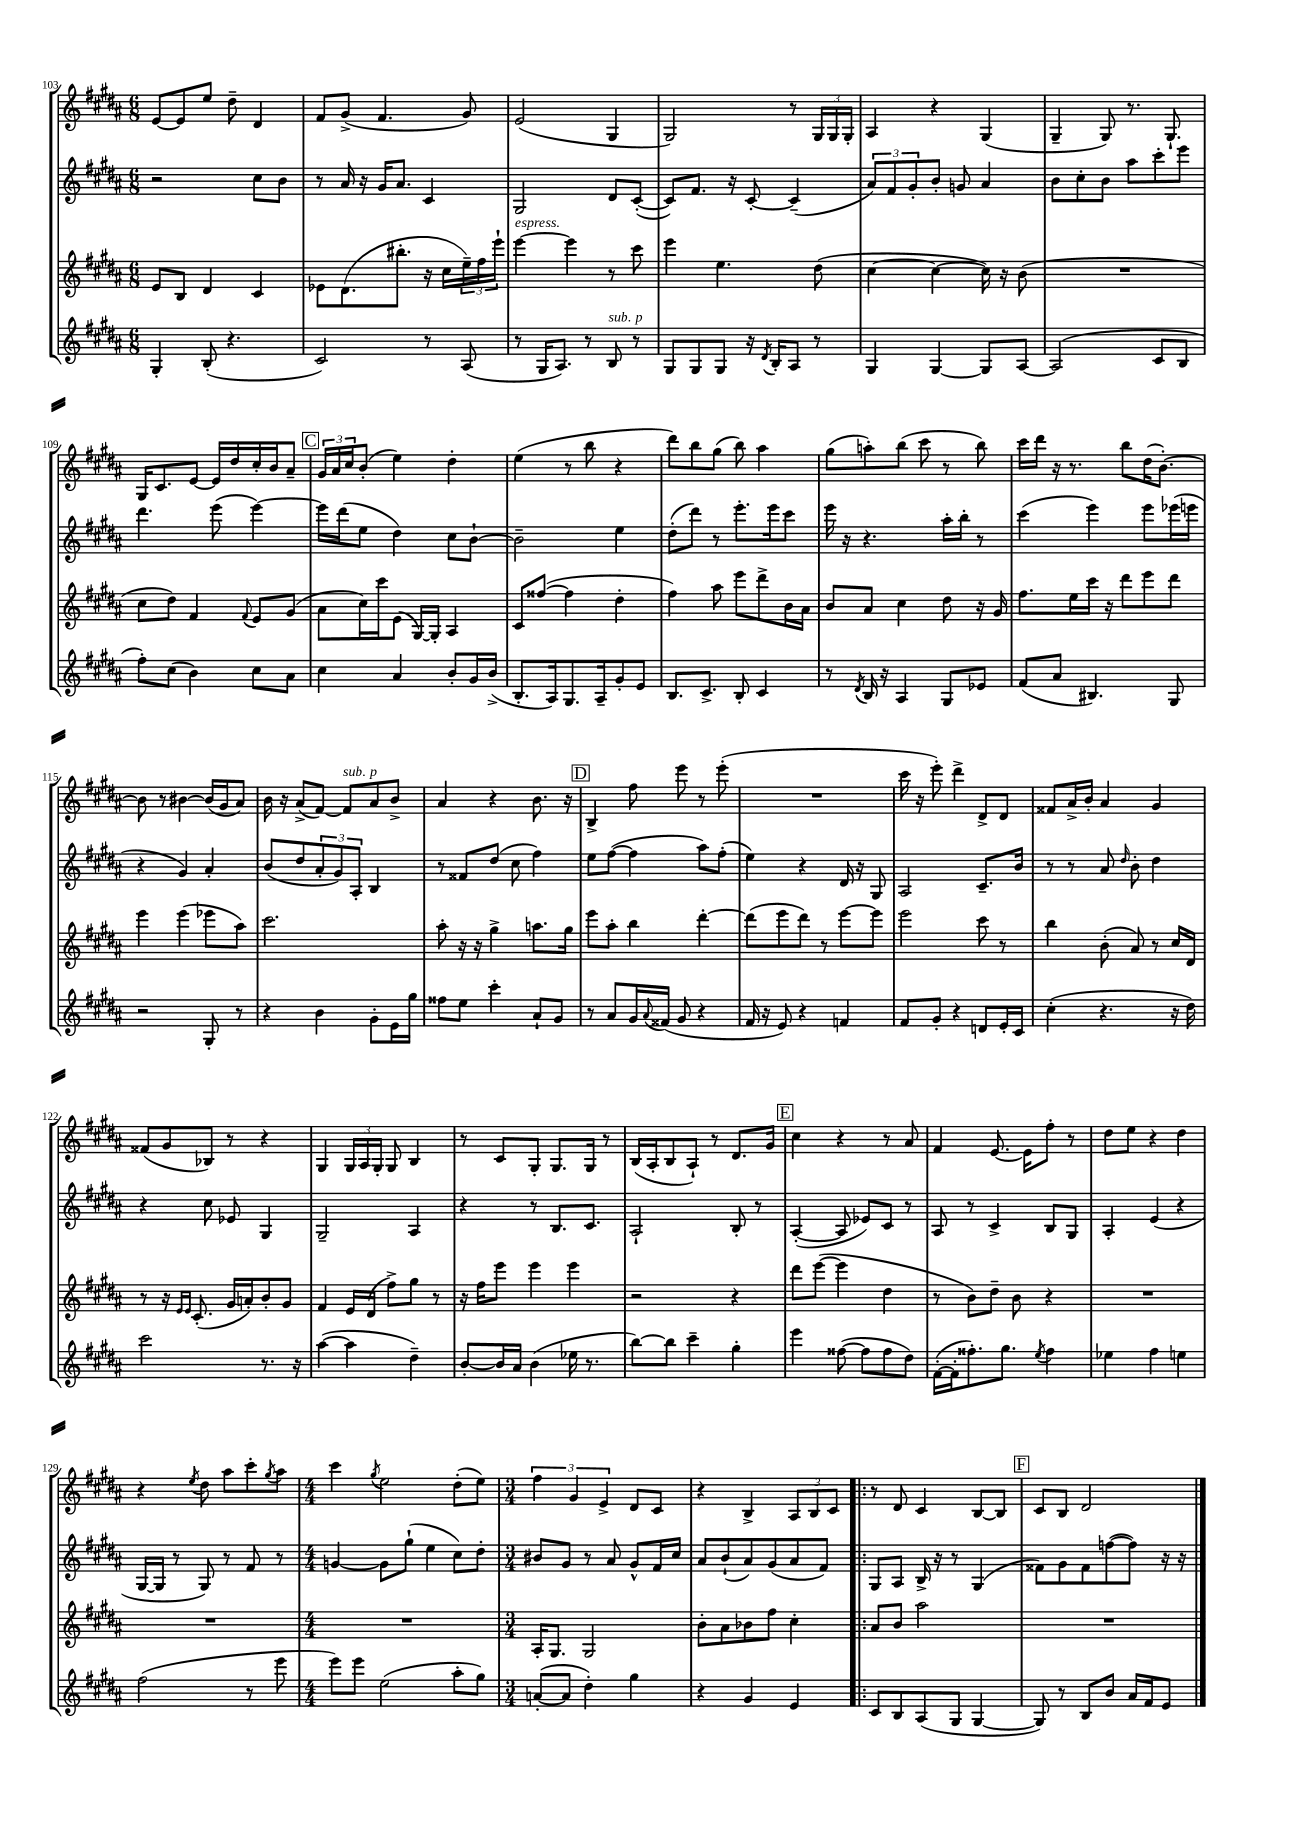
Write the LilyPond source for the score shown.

<<
\new StaffGroup <<
\new Staff = "s0" {
    \clef treble \key b \major \numericTimeSignature \time 6/8
    e'8~ e'8 e''8 dis''8-- dis'4 |
    fis'8 gis'8->( fis'4. gis'8) |
    e'2( gis4 |
    gis2) r8 \tuplet 3/2 { gis16 gis16 gis16-. } |
    ais4 r4 gis4( |
    gis4-- gis8) r8. gis8.-! |
    gis16 cis'8. e'8~ e'16 dis''16 cis''16-. b'16 ais'8-- |
    \mark \markup { \box "C" } \tuplet 3/2 { gis'16 ais'16 cis''16 } b'8-.( e''4) dis''4-. |
    e''4( r8 b''8 r4 |
    dis'''8) b''8 gis''8( b''8) ais''4 |
    gis''8( a''8-.) b''8( cis'''8 r8 b''8) |
    cis'''16 dis'''16 r16 r8. b''8 dis''16( b'8.~-.) |
    b'8 r8 bis'4~ bis'16( gis'16 ais'8) |
    b'16 r16 ais'8->( fis'8~) fis'8^\markup { \italic "sub. p" } ais'8 b'8-> |
    ais'4 r4 b'8. r16 |
    \mark \markup { \box "D" } b4-> fis''8 e'''8 r8 e'''8-.( |
    R2. |
    cis'''16 r16 e'''8-.) dis'''4-> dis'8-> dis'8 |
    fisis'8 ais'16-> b'16-. ais'4 gis'4 |
    fisis'8( gis'8 bes8) r8 r4 |
    gis4 \tuplet 3/2 { gis16 ais16 gis16-. } gis8 b4 |
    r8 cis'8 gis8-. gis8. gis16 r8 |
    b16( ais16-. b8 ais8-!) r8 dis'8. gis'16 |
    \mark \markup { \box "E" } cis''4 r4 r8 ais'8 |
    fis'4 e'8.~ e'16 fis''8-. r8 |
    dis''8 e''8 r4 dis''4 |
    r4 \acciaccatura { e''8 } dis''8 ais''8 cis'''8-. \acciaccatura { gis''8 } ais''8 |
    \numericTimeSignature \time 4/4 cis'''4 \acciaccatura { gis''8 } e''2 dis''8-.( e''8) |
    \numericTimeSignature \time 3/4 \tuplet 3/2 { fis''4 gis'4 e'4-> } dis'8 cis'8 |
    r4 b4-> \tuplet 3/2 { ais8 b8 cis'8 } |
    \bar ".|:" r8 dis'8 cis'4 b8~ b8 |
    \mark \markup { \box "F" } cis'8 b8 dis'2 \bar "|." |
}
\new Staff = "s1" {
    \clef treble \key b \major \numericTimeSignature \time 6/8
    r2 cis''8 b'8 |
    r8 ais'16 r16 gis'16 ais'8. cis'4 |
    gis2 dis'8 cis'8~-.( |
    cis'8) fis'8. r16 cis'8~-. cis'4--( |
    \tuplet 3/2 { ais'8) fis'8 gis'8-. } b'8-. g'8 ais'4 |
    b'8 cis''8-. b'8 ais''8 cis'''8-. e'''8 |
    dis'''4. e'''8( e'''4~) |
    \mark \markup { \box "C" } e'''16 dis'''16( e''8 dis''4) cis''8 b'8~-! |
    b'2-- e''4 |
    dis''8-.( dis'''8) r8 e'''8.-. e'''16 cis'''8 |
    e'''16 r16 r4. ais''16-. b''16-. r8 |
    cis'''4( e'''4) e'''8 ees'''16( e'''16 |
    r4 gis'4) ais'4-. |
    b'8( dis''8 \tuplet 3/2 { ais'8-. gis'8) ais8-. } b4 |
    r8 fisis'8 dis''8( cis''8 fis''4) |
    \mark \markup { \box "D" } e''8 fis''8~( fis''4 ais''8) fis''8-.( |
    e''4) r4 dis'16 r16 gis8 |
    ais2 cis'8.-- b'16 |
    r8 r8 ais'8 \grace { dis''16 } b'8-. dis''4 |
    r4 cis''8 ees'8 gis4 |
    gis2-- ais4 |
    r4 r8 b8. cis'8. |
    ais2-! b8-. r8 |
    \mark \markup { \box "E" } ais4~-.( ais8 ees'8) cis'8 r8 |
    ais8 r8 cis'4-> b8 gis8 |
    ais4-. e'4( r4 |
    gis16~ gis16 r8 gis8) r8 fis'8 r8 |
    \numericTimeSignature \time 4/4 g'4~ g'8 gis''8-!( e''4 cis''8) dis''8-. |
    \numericTimeSignature \time 3/4 bis'8 gis'8 r8 ais'8 gis'8-^ fis'16 cis''16 |
    ais'8 b'8-!( ais'8) gis'8( ais'8 fis'8) |
    \bar ".|:" gis8 ais8 b16-> r16 r8 gis4( |
    \mark \markup { \box "F" } fisis'8) gis'8 fisis'8 f''8~( f''8) r16 r16 \bar "|." |
}
\new Staff = "s2" {
    \clef treble \key b \major \numericTimeSignature \time 6/8
    e'8 b8 dis'4 cis'4 |
    ees'8 dis'8.( bis''8.-. r16 cis''16 \tuplet 3/2 { e''16--) fis''16 e'''16-! } |
    e'''4~^\markup { \italic "espress." } e'''4 r8 cis'''8 |
    e'''4 e''4. dis''8( |
    cis''4~ cis''4~ cis''16) r16 b'8( |
    R2. |
    cis''8 dis''8) fis'4 \appoggiatura { fis'8 } e'8 gis'8( |
    \mark \markup { \box "C" } ais'8 cis''16) cis'''16 e'8( gis16~) gis16-. ais4 |
    cis'8 fisis''8~( fisis''4 dis''4-. |
    fis''4) ais''8 e'''8 dis'''8-> b'16 ais'16 |
    b'8 ais'8 cis''4 dis''8 r16 gis'16 |
    fis''8. e''16 cis'''16 r16 dis'''8 e'''8 dis'''8 |
    e'''4 e'''4( ees'''8 ais''8) |
    cis'''2. |
    ais''8-. r16 r16 gis''4-> a''8. gis''16 |
    \mark \markup { \box "D" } e'''8 ais''8-. b''4 dis'''4~-. |
    dis'''8( e'''8 dis'''8) r8 e'''8~ e'''8 |
    e'''2 cis'''8 r8 |
    b''4 b'8-.( ais'8) r8 cis''16 dis'16 |
    r8 r16 \grace { e'16 e'16 } cis'8.-.( gis'16 a'16-.) b'8-. gis'8 |
    fis'4 e'16 dis'16( fis''8->) gis''8 r8 |
    r16 fis''16 e'''8 e'''4 e'''4 |
    r2 r4 |
    \mark \markup { \box "E" } dis'''8 e'''8~( e'''4 dis''4 |
    r8 b'8) dis''8-- b'8 r4 |
    R2. |
    R2. |
    \numericTimeSignature \time 4/4 R1 |
    \numericTimeSignature \time 3/4 ais16-. gis8. gis2 |
    b'8-. ais'8 bes'8 fis''8 cis''4-. |
    \bar ".|:" ais'8 b'8 ais''2 |
    \mark \markup { \box "F" } R2. \bar "|." |
}
\new Staff = "s3" {
    \clef treble \key b \major \numericTimeSignature \time 6/8
    gis4-. b8-.( r4. |
    cis'2) r8 ais8( |
    r8 gis16 ais8.) r8 b8^\markup { \italic "sub. p" } r8 |
    gis8 gis8 gis8 r16 \acciaccatura { dis'8 } b16-. ais8 r8 |
    gis4 gis4~ gis8 ais8~ |
    ais2( cis'8 b8 |
    fis''8-.) cis''8( b'4) cis''8 ais'8 |
    \mark \markup { \box "C" } cis''4 ais'4 b'8-. gis'16 b'16->( |
    b8.-. ais16) gis8. ais16-- gis'8-. e'8 |
    b8. cis'8.-> b8-. cis'4 |
    r8 \acciaccatura { dis'8 } b16 r16 ais4 gis8 ees'8 |
    fis'8( ais'8 bis4.) gis8 |
    r2 gis8-. r8 |
    r4 b'4 gis'8-. e'16 gis''16 |
    fisis''8 e''8 cis'''4-. ais'8-! gis'8 |
    \mark \markup { \box "D" } r8 ais'8 gis'16 \appoggiatura { ais'8 } fisis'16( gis'8 r4 |
    fis'16 r16 e'8) r4 f'4 |
    fis'8 gis'8-. r4 d'8 e'16-. cis'16 |
    cis''4-.( r4. r16 dis''16) |
    cis'''2 r8. r16 |
    ais''4~( ais''4 dis''4--) |
    b'8~-. b'16 ais'16 b'4( ees''16 r8. |
    b''8~) b''8 cis'''4-- gis''4-. |
    \mark \markup { \box "E" } e'''4 fisis''8~( fisis''8 fisis''8 dis''8) |
    fis'16~-.( fis'16-. fisis''8.-.) gis''8. \acciaccatura { e''8 } fisis''4 |
    ees''4 fis''4 e''4 |
    fis''2( r8 e'''8 |
    \numericTimeSignature \time 4/4 e'''8) e'''8 e''2( ais''8-. gis''8) |
    \numericTimeSignature \time 3/4 a'8~-.( a'8 dis''4-.) gis''4 |
    r4 gis'4 e'4 |
    \bar ".|:" cis'8 b8 ais8( gis8 gis4~ |
    \mark \markup { \box "F" } gis8) r8 b8 b'8 ais'16 fis'16 e'8 \bar "|." |
}
>>
>>
\layout { \context { \Score currentBarNumber = #103 } }
